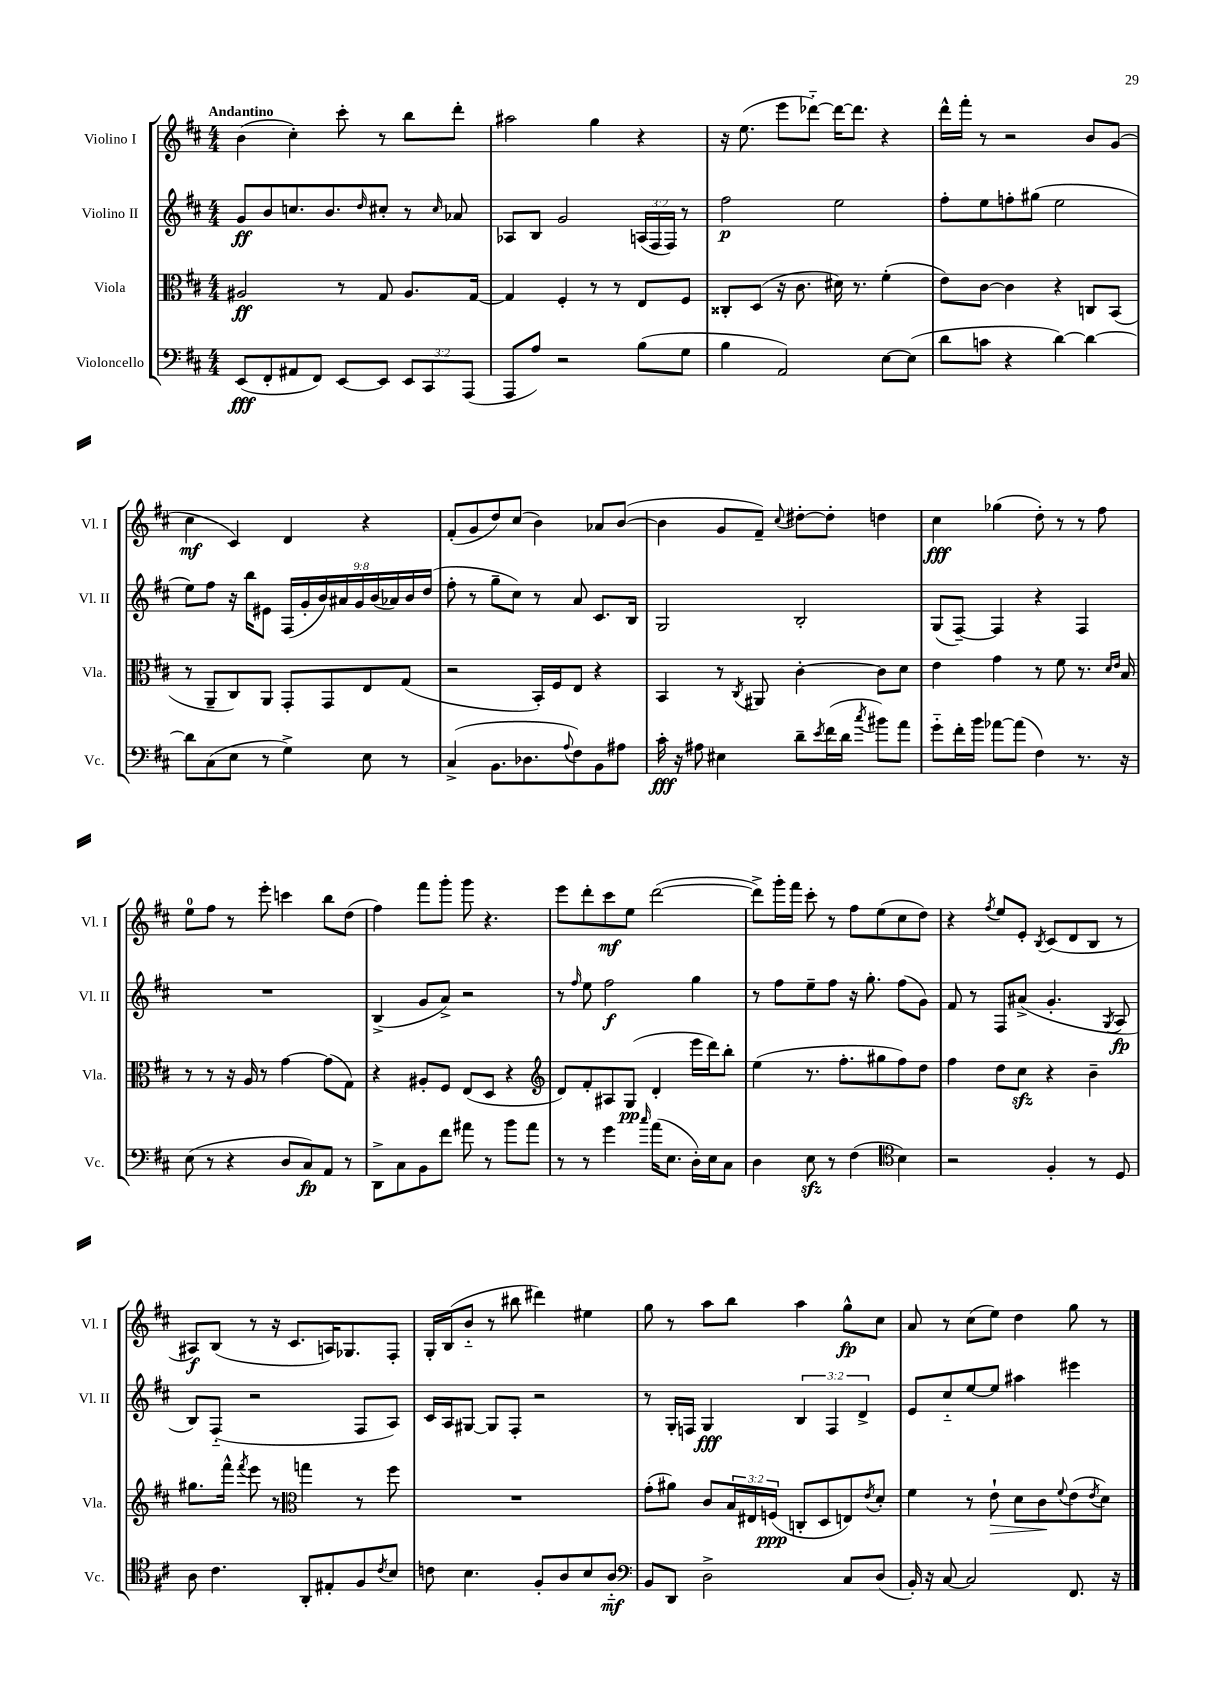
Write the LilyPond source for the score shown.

<<
\new StaffGroup <<
\new Staff = "s0" \with { instrumentName = "Violino I" shortInstrumentName = "Vl. I" } {
    \clef treble \key d \major \numericTimeSignature \time 4/4 \tempo "Andantino"
    b'4( cis''4-.) cis'''8-. r8 b''8 d'''8-. |
    ais''2 g''4 r4 |
    r16 e''8.( e'''8 des'''8~-_) des'''16~ des'''8. r4 |
    d'''16-^ fis'''16-. r8 r2 b'8 g'8( |
    cis''4\mf cis'4) d'4 r4 |
    fis'8-.( g'8 d''8) cis''8( b'4) aes'8 b'8~( |
    b'4 g'8 fis'8--) \appoggiatura { cis''8 } dis''8~-. dis''8-. d''4 |
    cis''4\fff ges''4( d''8-.) r8 r8 fis''8 |
    e''8-0 fis''8 r8 e'''8-. c'''4 b''8 d''8( |
    fis''4) fis'''8 g'''8-. g'''8 r4. |
    e'''8 d'''8-. cis'''8\mf e''8 d'''2~( |
    d'''8->) g'''16-. fis'''16 cis'''8-. r8 fis''8 e''8( cis''8 d''8) |
    r4 \acciaccatura { fis''8 } e''8 e'8-. \acciaccatura { b8 } cis'8( d'8 b8 r8 |
    ais8\f) b8( r8 r16 cis'8. a16) ges8. fis8-. |
    g16-. b16( b'8-_ r8 bis''8 dis'''4) eis''4 |
    g''8 r8 a''8 b''8 a''4 g''8-^\fp cis''8 |
    a'8 r8 cis''8( e''8) d''4 g''8 r8 \bar "|." |
}
\new Staff = "s1" \with { instrumentName = "Violino II" shortInstrumentName = "Vl. II" } {
    \clef treble \key d \major \numericTimeSignature \time 4/4 \override Staff.TupletNumber.text = #tuplet-number::calc-fraction-text
    g'8\ff b'8 c''8. b'8. \grace { d''16 } cis''8-. r8 \grace { cis''16 } aes'8 |
    aes8 b8 g'2 \tuplet 3/2 { a16( fis16 fis16) } r8 |
    fis''2\p e''2 |
    fis''8-. e''8 f''8-. gis''8( e''2 |
    e''8) fis''8 r16 b''16 eis'8 \tuplet 9/8 { fis16( g'16-. b'16) ais'16 g'16 b'16( aes'16) b'16 d''16( } |
    fis''8-. r8 g''8-- cis''8) r8 a'8 cis'8. b16 |
    g2 b2-. |
    g8( fis8~--) fis4 r4 fis4 |
    R1 |
    b4->( g'8 a'8->) r2 |
    r8 \grace { fis''16 } e''8 fis''2\f g''4 |
    r8 fis''8 e''8-- fis''8 r16 g''8.-. fis''8( g'8) |
    fis'8 r8 fis8 ais'8->( g'4.-. \acciaccatura { g8 } a8\fp |
    b8) fis8-_( r2 fis8 a8) |
    cis'16 a16 gis8~ gis8 fis8-. r2 |
    r8 g16-. f16 g4\fff \tuplet 3/2 { b4 f4 d'4-> } |
    e'8 cis''8-_ e''8~ e''8 ais''4 eis'''4 \bar "|." |
}
\new Staff = "s2" \with { instrumentName = "Viola" shortInstrumentName = "Vla." } {
    \clef alto \key d \major \numericTimeSignature \time 4/4 \override Staff.TupletNumber.text = #tuplet-number::calc-fraction-text
    ais2\ff r8 g8 ais8. g16~ |
    g4 fis4-. r8 r8 e8 fis8 |
    cisis8-. d8( r16 cis'8. dis'16) r8. fis'4-.( |
    e'8) cis'8~ cis'4 r4 c8 b,8( |
    r8 a,8-- cis8) a,8 g,8-. g,8 e8 g8( |
    r2 b,16-.) fis16 e8 r4 |
    b,4 r8 \acciaccatura { cis8 } ais,8 cis'4~-. cis'8 d'8 |
    e'4 g'4 r8 fis'8 r8. \grace { d'16 e'16 } b16 |
    r8 r8 r16 a16 r8 g'4~ g'8( g8) |
    r4 ais8-. fis8 e8( d8 r4 |
    \clef treble d'8) fis'8-. ais8 g8\pp( d'4-. e'''16 d'''16) b''8-. |
    e''4( r8. fis''8.-. gis''8 fis''8) d''8 |
    fis''4 d''8 cis''8\sfz r4 b'4-- |
    gis''8. fis'''16-^ \acciaccatura { fis'''8 } e'''8 r8 \clef alto g''4 r8 fis''8 |
    R1 |
    g'8-.( ais'8) cis'8 \tuplet 3/2 { b16 eis16 f16\ppp( } c8-. d8 e8) \acciaccatura { e'8 } d'8-. |
    fis'4 r8 e'8-!\> d'8 cis'8\! \appoggiatura { fis'8 } e'8( \acciaccatura { e'8 } d'8) \bar "|." |
}
\new Staff = "s3" \with { instrumentName = "Violoncello" shortInstrumentName = "Vc." } {
    \clef bass \key d \major \numericTimeSignature \time 4/4 \override Staff.TupletNumber.text = #tuplet-number::calc-fraction-text
    e,8\fff( fis,8-. ais,8 fis,8) e,8~ e,8 \tuplet 3/2 { e,8 cis,8 a,,8( } |
    a,,8 a8) r2 b8( g8 |
    b4 a,2) e8~ e8( |
    d'8 c'8 r4 d'4~) d'4~ |
    d'8 cis8( e8 r8 g4->) e8 r8 |
    cis4->( b,8. des8. \appoggiatura { a8 } fis8) b,8 ais8 |
    cis'16-.\fff r16 ais8 eis4 d'8-- \acciaccatura { e'8 } fis'16( d'16 \acciaccatura { cis''8 } bis'8) a'8 |
    g'8-_ fis'16-. b'16 aes'8~ aes'8( fis4) r8. r16 |
    e8( r8 r4 d8 cis8\fp) a,8 r8 |
    d,8-> cis8 b,8 fis'8 ais'8 r8 b'8 ais'8 |
    r8 r8 g'4 \grace { cis''16 } a'16( e8. d16-.) e16 cis8 |
    d4 e8\sfz r8 fis4( \clef tenor b4) |
    r2 fis4-. r8 d8 |
    a8 cis'4. a,8-. eis8-. fis8 \acciaccatura { cis'8 } b8 |
    c'8 b4. fis8-. a8 b8 a8-_\mf |
    \clef bass b,8 d,8 d2-> cis8 d8( |
    b,16-.) r16 cis8~ cis2 fis,8. r16 \bar "|." |
}
>>
>>
\layout { \context { \Score \remove "Bar_number_engraver" } }
